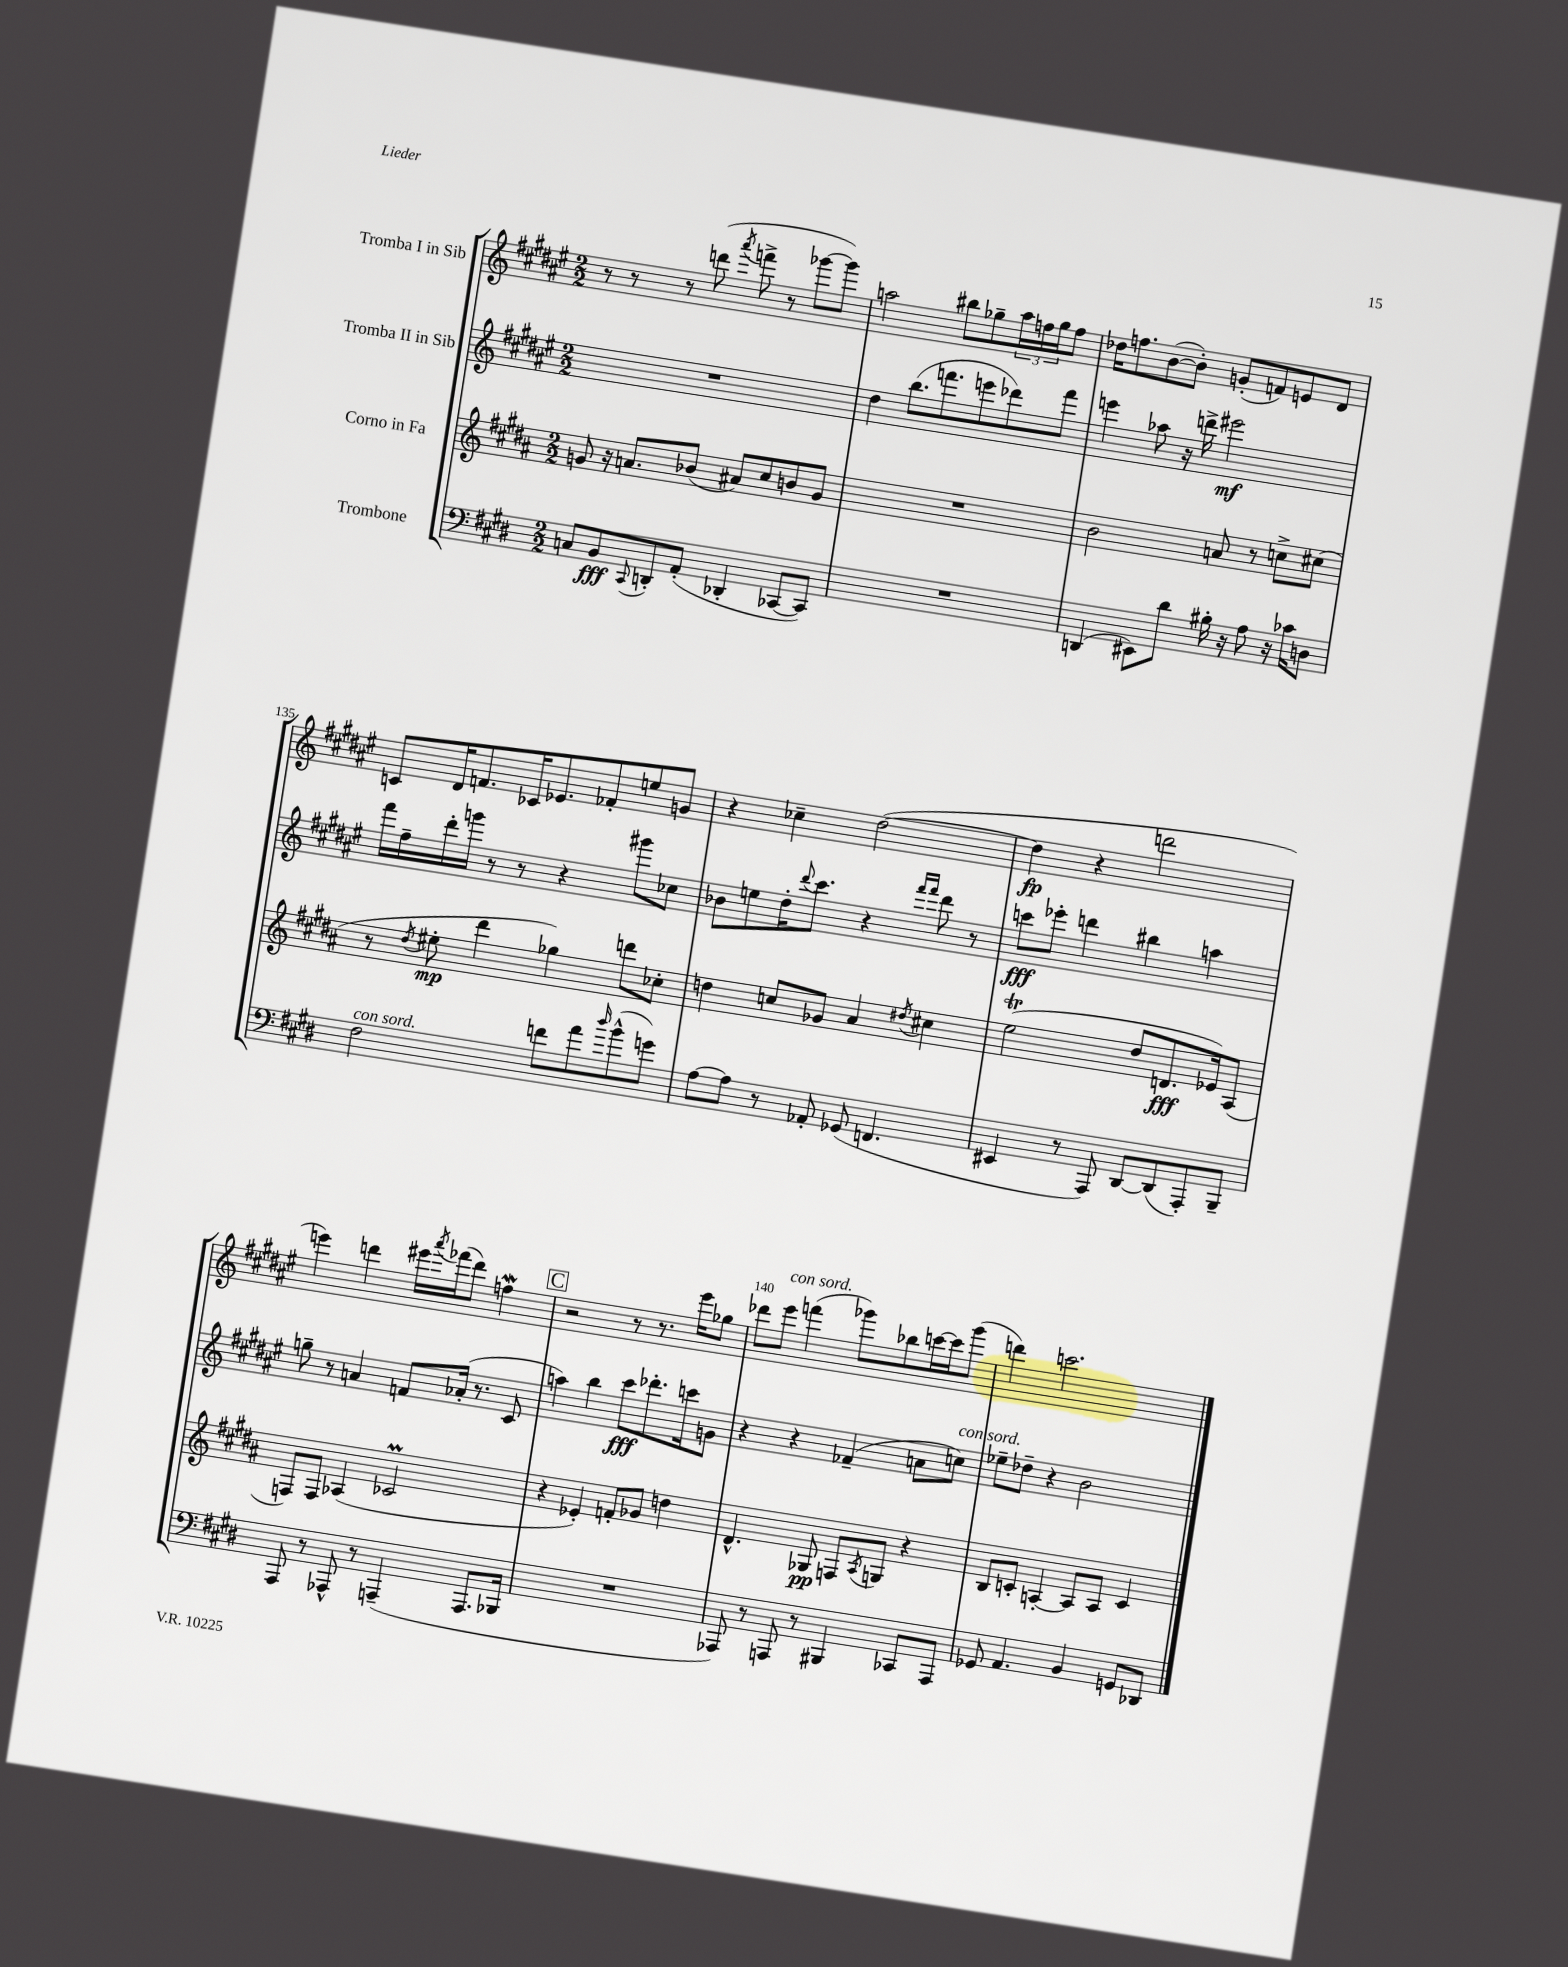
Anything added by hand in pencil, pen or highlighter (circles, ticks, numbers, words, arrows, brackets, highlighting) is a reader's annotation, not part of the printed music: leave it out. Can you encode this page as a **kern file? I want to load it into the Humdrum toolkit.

**kern	**kern	**kern	**kern
*staff4	*staff3	*staff2	*staff1
*clefF4	*clefG2	*clefG2	*clefG2
*k[f#c#g#d#]	*k[f#c#g#d#a#]	*k[f#c#g#d#a#e#]	*k[f#c#g#d#a#e#]
*M2/2	*M2/2	*M2/2	*M2/2
8C/L	8g/	1r	8r
8BB/	16r	.	8r
.	8.a/L	.	.
8qqCC#/	.	.	.
8DD'/	.	.	8r
(8AA'/J	(8b-/J	.	(8ddd\
.	.	.	8qaaa#/
4DD-'/	8a#/L)	.	8fff^\
.	8cc#/	.	8r
[8CC-/L	8b/	.	[8ggg-\L
8CC-/]J)	8g/J	.	8ggg-\]J)
=	=	=	=
1r	1r	4dd#\	2aa\
.	.	(8.bb\L	.
.	.	8.fff\	.
.	.	.	8bb#\L
.	.	8eee\	8gg-~\
.	.	8ddd-\)	24aa\L
.	.	.	24ff\
.	.	.	24gg-\J
.	.	8fff\J	8ff\J
=	=	=	=
(4DD/	2b\	4eee\	16dd-\LK
.	.	.	8.ff\
8EE#\L)	.	8aa-\	([8b\
8d#\J	.	16r	8b'\]J)
.	.	16ddd^\	.
16B#'\	8a/	2eee#\	(8g'/L
16r	.	.	.
8A\	8r	.	8f/)
16r	8cc^\L	.	8e/
16c-\LK	.	.	.
8D\J	(8cc#\J	.	8d#/J
=	=	=	=
2F#\	8r	16fff#\LL	8c/L
.	.	16ff#~\	.
.	8qdd#/	.	.
.	8ee#'\	16ddd#'\	16d#/K
.	.	16ggg\JJ	8.f/
.	4ddd#\	8r	.
.	.	8r	16c-/K
.	.	.	8.e-/
8f\L	4gg-\)	4r	.
8a\	.	.	8f-'/
16qqdd#/	.	.	.
(8b^^\	8ddd\L	8ggg#\L	8ee/
8g\J)	8cc-'\J	8cc-\J	8g/J
=	=	=	=
[8A\L	4dd\	8b-\L	4r
8A\]J	.	8ee\	.
8r	8cc/L	16dd#'\K	4cc-~\
.	.	8qqddd#/	.
.	.	8.ccc#\J	.
8AA-'/	8g-/J	.	.
(8GG-/	4a#/	4r	([2dd#\
4.FF/	.	.	.
.	.	16qqfff#/LL	.
.	8qdd#/	16qqfff#/JJ	.
.	4cc#\	8ddd#\	.
.	.	8r	.
=	=	=	=
4EE#/	(2ee\	8ccc\L	4dd#\]
.	.	8eee-'\J	.
8r	.	4ddd\	4r
8AAA/)	.	.	.
[8DD#/L	8dd#/L	4bb#\	2ddd\
(8DD#/]	8.d/	.	.
8AAA'/)	.	4aa\	.
.	16e-/k)	.	.
8BBB~/J	(8A#/J	.	.
=	=	=	=
8AAA/	8F/L)	8gg~\	4eee\)
8r	8F/J	8r	.
8AAA-^^/	(4A-/	4a/	4ddd\
8r	.	.	.
(4AAA~/	2c-/	8f/L	16eee#\LL
.	.	.	8qaaa#/
.	.	.	(16fff-\J
.	.	(16a-'/Jk	8ddd\J)
.	.	8.r	.
8.AAA/L	.	.	4ff\
.	.	8c#/	.
16BBB-/Jk	.	.	.
=	=	=	=
1r	4r	4aa\)	2r
.	4e-'/)	4bb\	.
.	8f'/L	8ccc#\L	8r
.	8g-/J	8.ddd-'\	8.r
.	4dd\	.	.
.	.	16ccc\k	16eee#\LK
.	.	8g\J	8gg-\J
=	=	=	=
8AAA-/)	4.d#^^/	4r	8ddd-\L
8r	.	.	8eee#\J
8AAA/	.	4r	(4fff\
8r	8G-/	.	.
4BBB#/	8F/L	(4f-~/	8ggg-\L)
.	8qA#/	.	.
.	8G/J	.	8bb-\
8CC-/L	4r	8a\L	[16ccc\L
.	.	.	16ccc\]J
8AAA/J	.	8cc\J)	(8ggg-\J
=	=	=	=
8GG-/	8B/L	8ee-~\L	4ddd\)
4.AA/	8c'/J	8dd-~\J	.
.	[4A'/	4r	2.ccc\
4BB/	8A/]L	2b\	.
.	8A/J	.	.
8GG/L	4c/	.	.
8DD-/J	.	.	.
==	==	==	==
*-	*-	*-	*-
